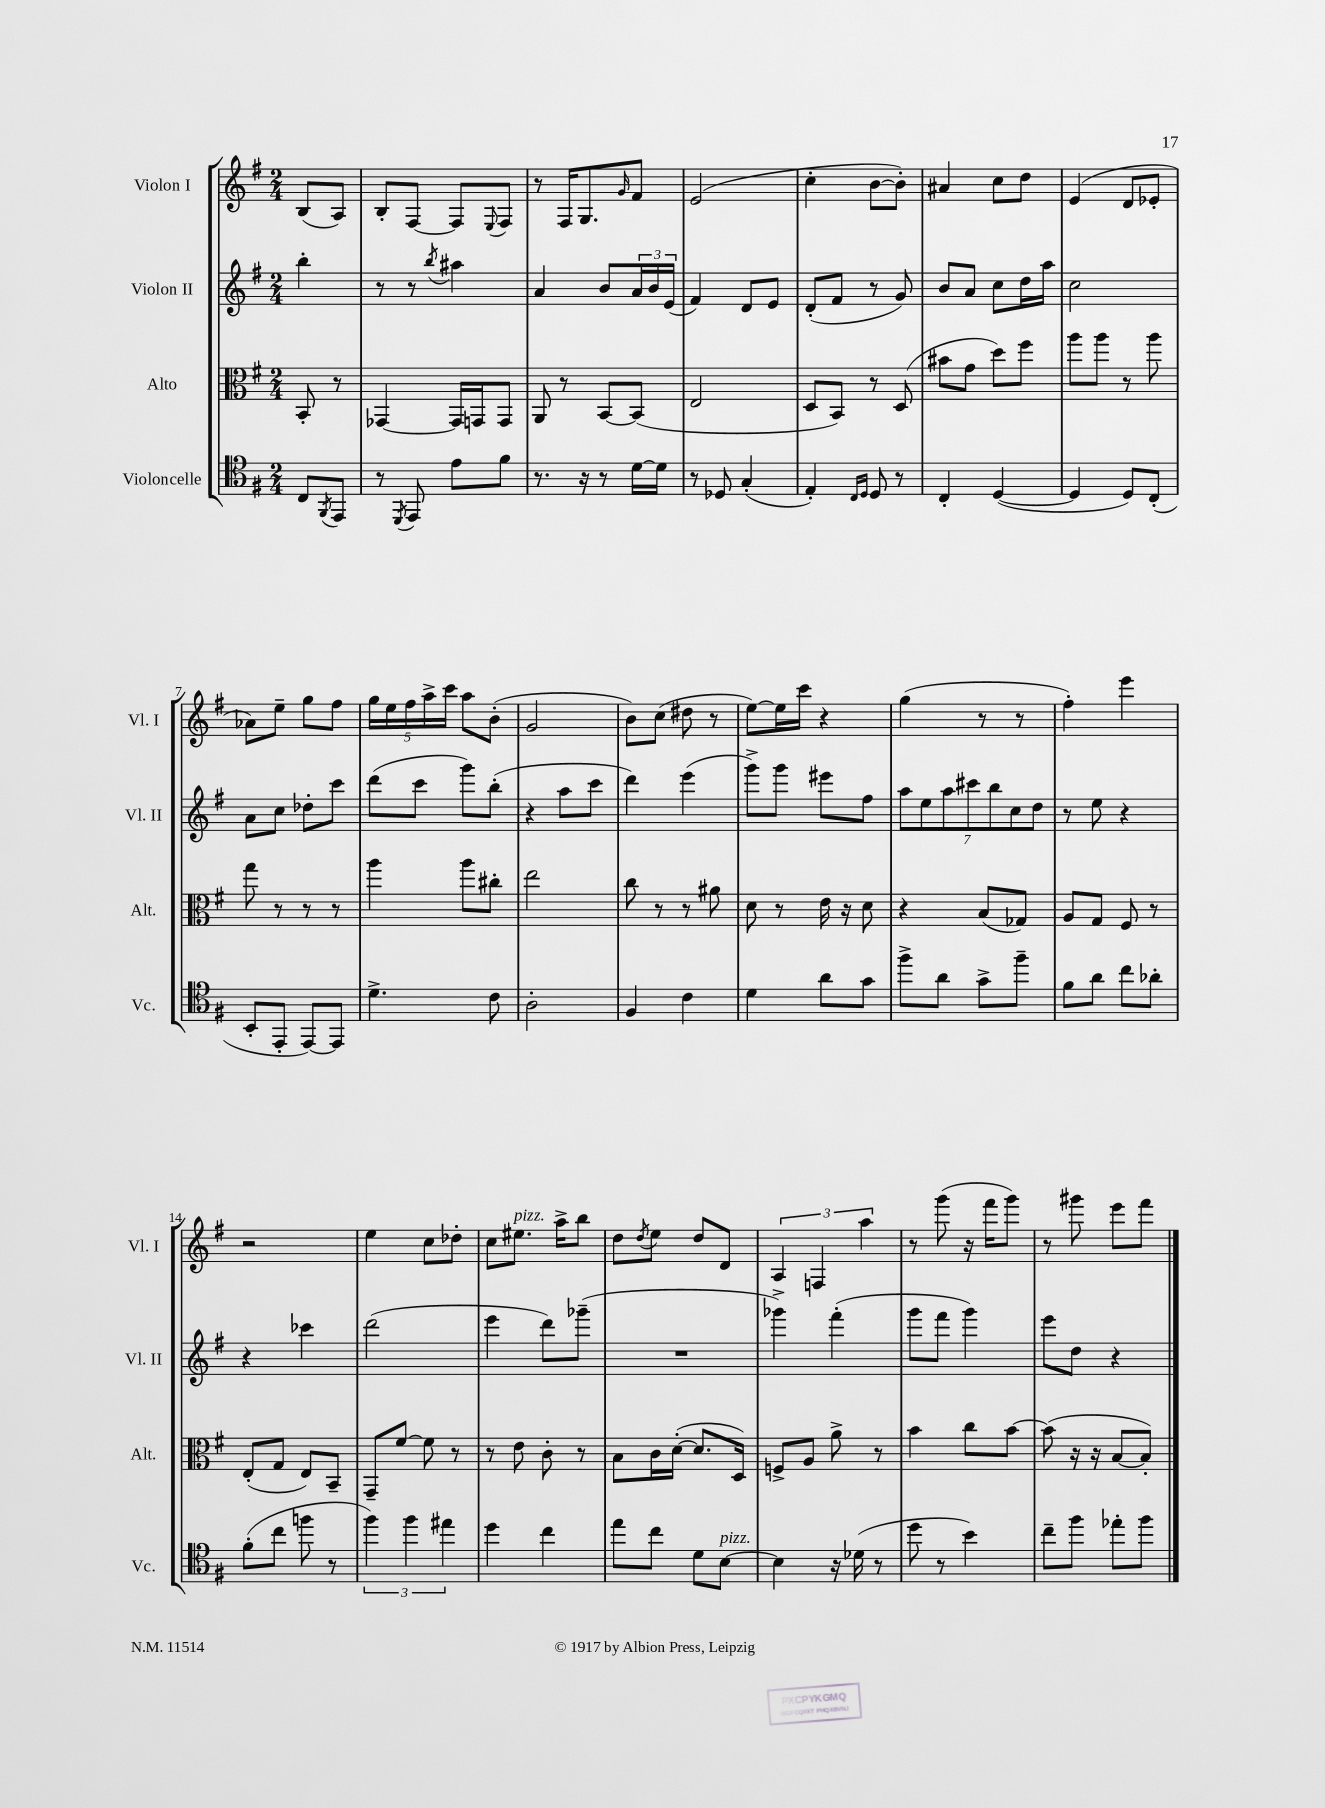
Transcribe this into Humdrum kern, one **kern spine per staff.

**kern	**kern	**kern	**kern
*part4	*part3	*part2	*part1
*staff4	*staff3	*staff2	*staff1
*I"Violoncelle	*I"Alto	*I"Violon II	*I"Violon I
*I'Vc.	*I'Alt.	*I'Vl. II	*I'Vl. I
*clefC4	*clefC3	*clefG2	*clefG2
*k[f#]	*k[f#]	*k[f#]	*k[f#]
*M2/4	*M2/4	*M2/4	*M2/4
=	=	=	=
8C/L	8BB'/	4bb'\	(8B/L
8qFF#/	.	.	.
8EE/J	8r	.	8A/J)
=1	=1	=1	=1
8r	[4GG-X/	8r	8B'/L
8qDD/	.	.	.
8EE/	.	8r	[8F#/J
.	.	8qbb/	.
8e\L	16GG-/LL]	4aa#X\	8F#/L]
.	16GGn/J	.	.
.	.	.	8qqE/
8f#\J	8GG/J	.	8F#/J
=2	=2	=2	=2
8.r	8AA/	4a/	8r
.	8r	.	16F#/KL
16r	.	.	8.G/
8r	[8BB/L	8b/L	.
.	.	.	16qqg/
[16d\LL	(8BB/J]	24a/L	8f#/J
.	.	24b/	.
16d\JJ]	.	.	.
.	.	(24e/JJ	.
=3	=3	=3	=3
8r	2E/	4f#/)	(2e/
8D-X/	.	.	.
(4G'/	.	8d/L	.
.	.	8e/J	.
=4	=4	=4	=4
4E'/)	8D/L	(8d'/L	4cc'\
.	8BB/J)	8f#/J	.
16qqC/LL	.	.	.
16qqD/JJ	.	.	.
8D/	8r	8r	[8b\L
8r	(8D/	8g/)	8b'\J])
=5	=5	=5	=5
4C'/	8b#X\L	8b/L	4a#X/
.	8g\J	8a/J	.
([4D/	8dd\L)	8cc\L	8cc\L
.	8ff#\J	16dd\L	8dd\J
.	.	16aa\JJ	.
=6	=6	=6	=6
4D/]	8aa\L	2cc\	(4e/
.	8aa\J	.	.
8D/L)	8r	.	8d/L
(8C'/J	8aa\	.	8e-X'/J
!!LO:LB:g=z
=7	=7	=7	=7
8BB'/L	8gg\	8a\L	8a-X\L)
8EE'/J	8r	8cc\J	8ee~\J
[8EE/L)	8r	8dd-X'\L	8gg\L
8EE/J]	8r	8ccc\J	8ff#\J
=8	=8	=8	=8
4.d^\	4aa\	(8ddd\L	20gg\LL
.	.	.	20ee\
.	.	.	20ff#\
.	.	8ccc\J	.
.	.	.	20aa^\
.	.	.	20ccc\JJ
.	8aa\L	8ggg\L)	8aa\L
8c\	8cc#X'\J	(8bb'\J	(8b'\J
=9	=9	=9	=9
2A'\	2ee\	4r	2g/
.	.	8aa\L	.
.	.	8ccc\J	.
=10	=10	=10	=10
4F#/	8cc\	4ddd\)	8b\L)
.	8r	.	(8cc\J
4c\	8r	(4eee\	8dd#X\
.	8a#X\	.	8r
=11	=11	=11	=11
4d\	8d\	8ggg^\L)	[8ee\L)
.	8r	8ggg\J	16ee\L]
.	.	.	16ccc\JJ
8a\L	16e\	8eee#X\L	4r
.	16r	.	.
8g\J	8d\	8ff#\J	.
=12	=12	=12	=12
8ff#^\L	4r	14aa\L	(4gg\
.	.	14ee\	.
8a\J	.	.	.
.	.	14aa\	.
.	.	14ccc#X\	.
8g^\L	(8B/L	.	8r
.	.	14bb\	.
.	.	14cc\	.
8ff#~\J	8G-X/J)	.	8r
.	.	14dd\J	.
=13	=13	=13	=13
8f#\L	8A/L	8r	4ff#'\)
8a\J	8G/J	8ee\	.
8cc\L	8F#/	4r	4eee\
8a-X'\J	8r	.	.
!!LO:LB:g=z
=14	=14	=14	=14
(8f#'\L	(8E'/L	4r	2r
8cc\J	8G/J	.	.
8ffn\	8E/L)	4ccc-X\	.
8r	8BB~/J	.	.
=15	=15	=15	=15
6ff#\)	8GG~/L	(2ddd\	4ee\
.	[8f#/J	.	.
6ff#\	.	.	.
.	8f#\]	.	8cc\L
6ee#X\	.	.	.
.	8r	.	8dd-X'\J
=16	=16	=16	=16
4dd\	8r	4eee\	8cc\L
!	!	!	!LO:TX:a:i:t=pizz.
.	8e\	.	8.ee#X\J
4cc\	8c'\	8ddd\L)	.
.	.	.	16aa^\KL
.	8r	(8ggg-X~\J	8bb\J
=17	=17	=17	=17
8ee\L	8B\L	2r	8dd\L
.	.	.	8qdd/
8cc\J	16c\L	.	8ee\J
.	([16d'\JJ	.	.
8d\L	8.d/L]	.	8dd/L
!LO:TX:a:i:t=pizz.	!	!	!
[8B\J	.	.	8d/J
.	16D/Jk)	.	.
=18	=18	=18	=18
4B\]	8Fn^/L	4ggg-X^\)	6A/
.	8A/J	.	.
.	.	.	6Fn/
16r	8a^\	(4fff#'\	.
(16d-X\	.	.	.
.	.	.	6aa\
8r	8r	.	.
=19	=19	=19	=19
8dd\	4b\	8ggg\L	8r
8r	.	8fff#\J	(8ggg\
4b\)	8cc\L	4ggg\)	16r
.	.	.	16fff#\KL
.	[8b\J	.	8ggg\J)
=20	=20	=20	=20
8cc~\L	(8b\]	8eee\L	8r
8ff#\J	16r	8dd\J	8ggg#X\
.	16r	.	.
8ee-X'\L	[8B/L	4r	8eee\L
8ff#\J	8B'/J])	.	8fff#\J
==	==	==	==
*-	*-	*-	*-
